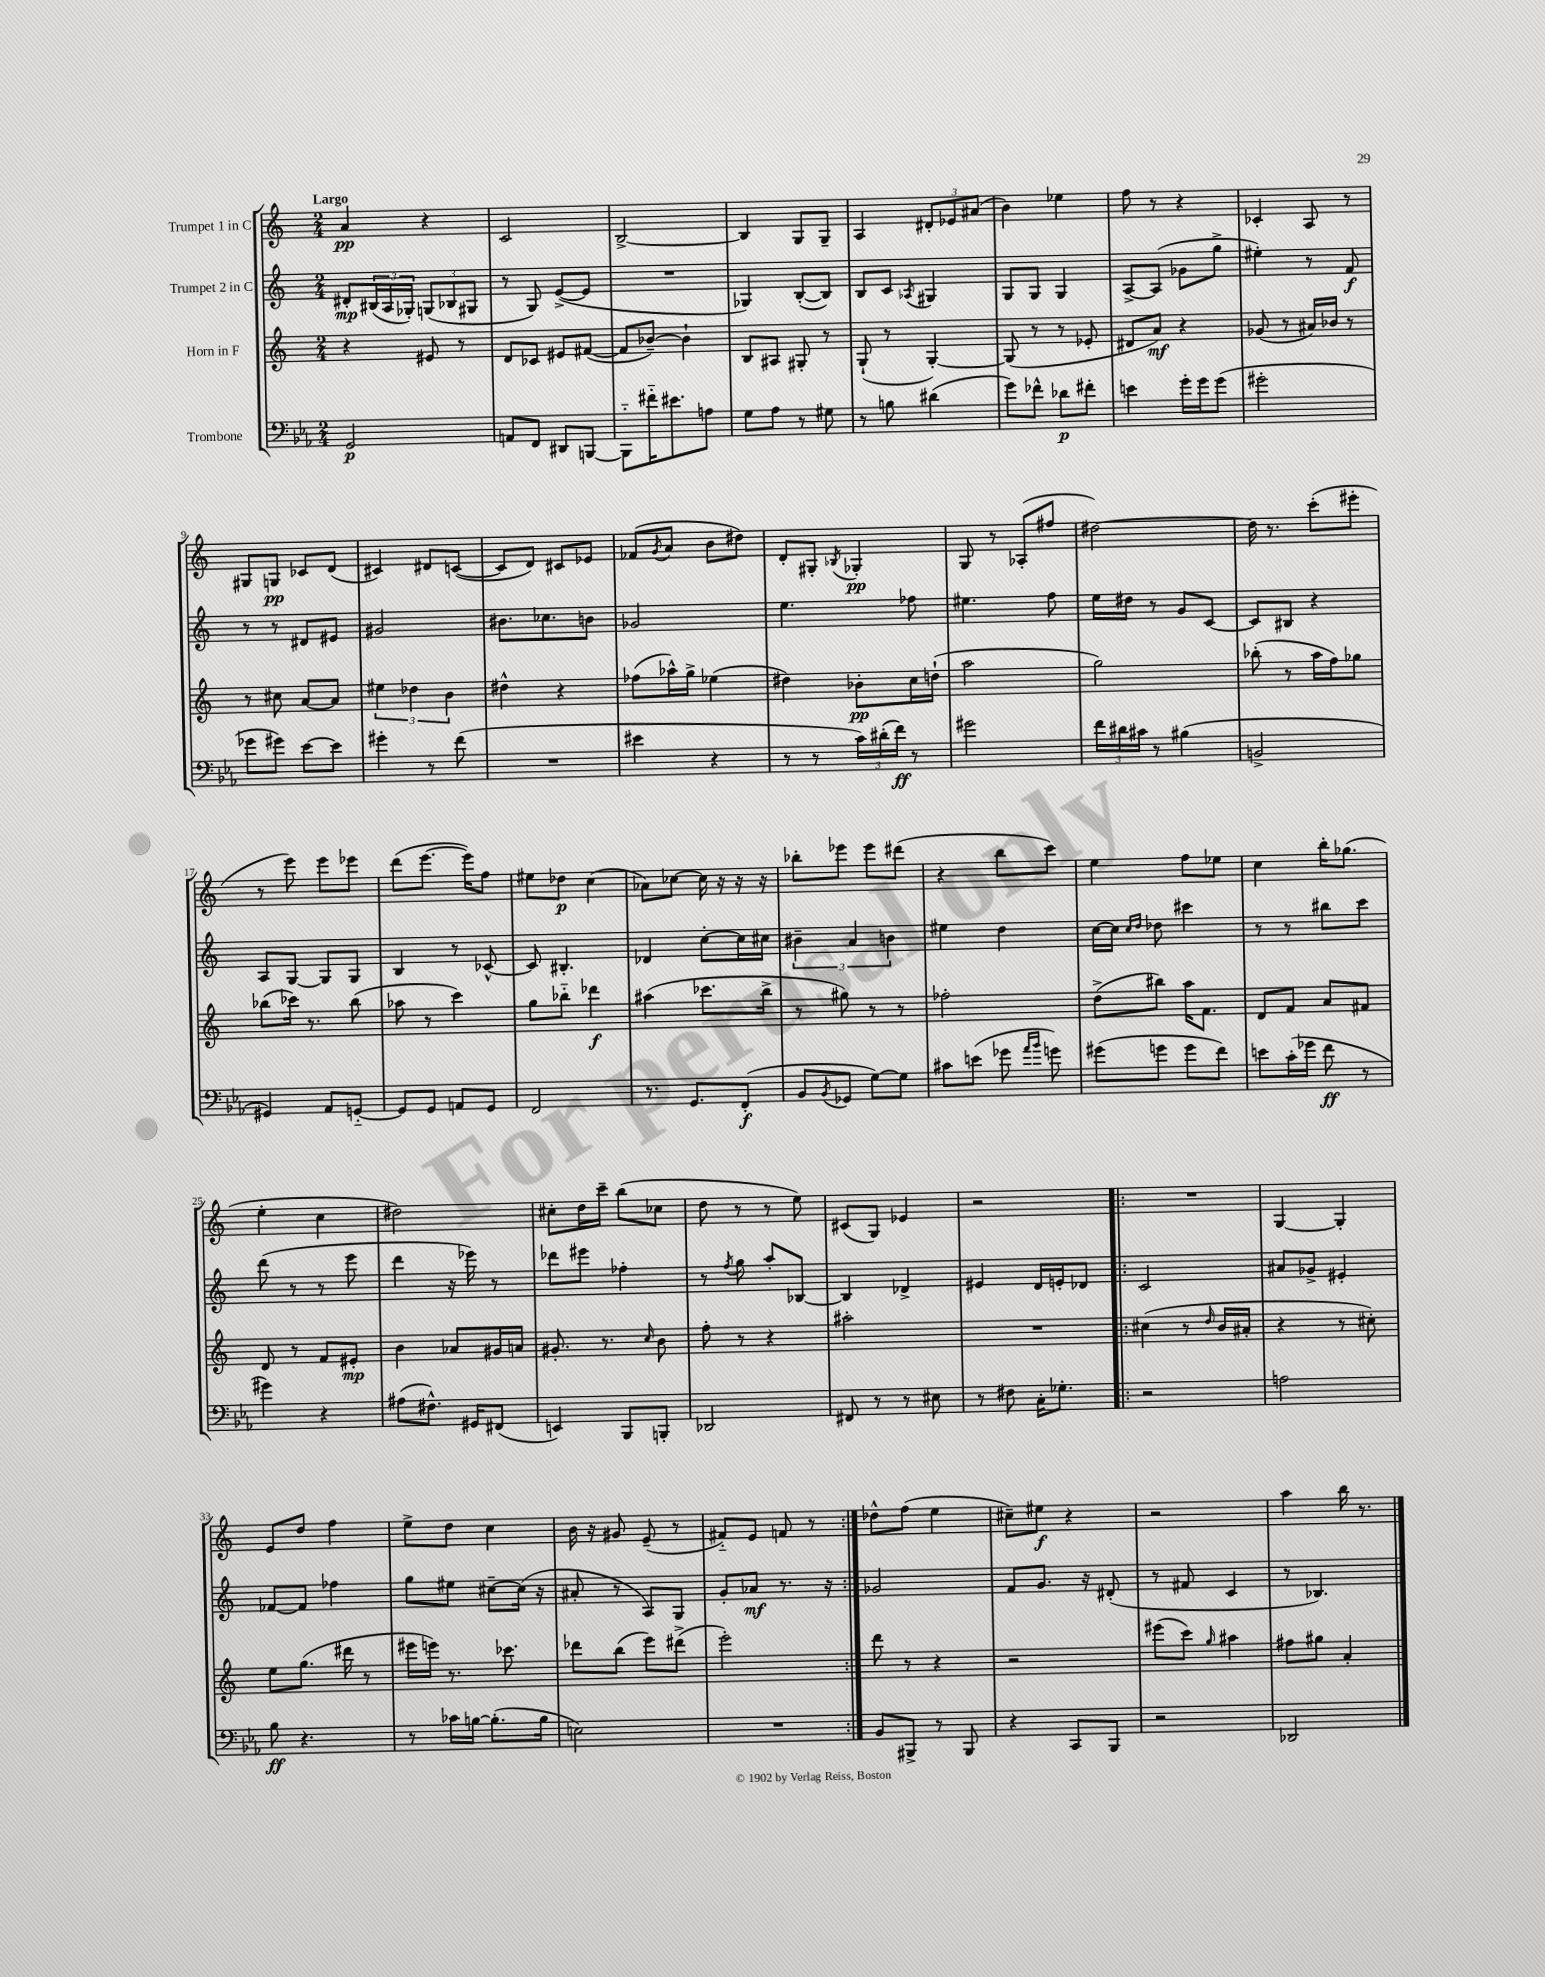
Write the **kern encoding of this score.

**kern	**dynam	**kern	**dynam	**kern	**dynam	**kern	**dynam
*part4	*part4	*part3	*part3	*part2	*part2	*part1	*part1
*staff4	*staff4	*staff3	*staff3	*staff2	*staff2	*staff1	*staff1
*I"Trombone	*	*I"Horn in F	*	*I"Trumpet 2 in C	*	*I"Trumpet 1 in C	*
*clefF4	*	*clefG2	*	*clefG2	*	*clefG2	*
*k[b-e-a-]	*	*k[]	*	*k[]	*	*k[]	*
*M2/4	*	*M2/4	*	*M2/4	*	*M2/4	*
=1	=1	=1	=1	=1	=1	=1	=1
!	!	!	!	!	!	!LO:TX:a:B:t=Largo	!
2GG/	p	4r	.	8d#X'/L	mp	4a/	pp
.	.	.	.	(24B#X/L	.	.	.
.	.	.	.	24A/	.	.	.
.	.	.	.	24G-X'/JJ)	.	.	.
.	.	8e#X/	.	(12Gn/L	.	4r	.
.	.	.	.	12B-X/	.	.	.
.	.	8r	.	.	.	.	.
.	.	.	.	12G#X/J	.	.	.
=2	=2	=2	=2	=2	=2	=2	=2
8AAn/L	.	8d/L	.	8r	.	2c/	.
8FF/J	.	8c-X/J	.	8G/)	.	.	.
8DD#X/L	.	8e#X/L	.	([8e^/L	.	.	.
[8BBBn/J	.	([8f#X/J	.	8e/J]	.	.	.
=3	=3	=3	=3	=3	=3	=3	=3
8BBB\L]	.	8f#/L]	.	2r	.	[2B^/	.
16f#X\K	.	[8b-X~/J)	.	.	.	.	.
8.e#X\	.	.	.	.	.	.	.
.	.	4b-`\]	.	.	.	.	.
8An\J	.	.	.	.	.	.	.
=4	=4	=4	=4	=4	=4	=4	=4
8G\L	.	8B/L	.	4G-X/)	.	4B/]	.
8A-\J	.	8A#X/J	.	.	.	.	.
8r	.	8G#X'/	.	([8B'/L	.	8G/L	.
8G#X\	.	8r	.	8B/J])	.	8G~/J	.
=5	=5	=5	=5	=5	=5	=5	=5
8r	.	(8G`/	.	8B/L	.	4A/	.
8Bn\	.	8r	.	8c/J	.	.	.
.	.	.	.	8qA-X/	.	.	.
(4d#X\	.	[4G'/)	.	4G#X/	.	12d#X'/L	.
.	.	.	.	.	.	12e-X/	.
.	.	.	.	.	.	(12a#X/J	.
=6	=6	=6	=6	=6	=6	=6	=6
8g\L)	.	(8G/]	.	8G/L	.	4b\)	.
8f-X^^\J	.	8r	.	8G/J	.	.	.
8d-X\L	p	8r	.	4G/	.	4ee-X\	.
8f#X'\J	.	8e-X'/	.	.	.	.	.
=7	=7	=7	=7	=7	=7	=7	=7
4en\	.	8d#X/L	.	[8A^/L	.	8ff\	.
.	.	8a/J)	mf	(8A/J]	.	8r	.
16g'\LL	.	4r	.	8g-X\L	.	4r	.
16g\J	.	.	.	.	.	.	.
(8g\J	.	.	.	8gg^\J	.	.	.
=8	=8	=8	=8	=8	=8	=8	=8
2g#X'\	.	(8g-X/	.	4ee#X'\)	.	4c-X'/	.
.	.	8r	.	.	.	.	.
.	.	16a#X/LL)	.	8r	.	8A/	.
.	.	16b-X/JJ	.	.	.	.	.
.	.	8r	.	8f/	f	8r	.
!!LO:LB:g=z
=9	=9	=9	=9	=9	=9	=9	=9
8g-X\L	.	8r	.	8r	.	8G#X/L	.
8g#X\J)	.	8cc#X\	.	8r	.	8Gn/J	pp
[8e-\L	.	[8a/L	.	8d#X/L	.	8c-X/L	.
8e-\J]	.	8a/J]	.	8e#X/J	.	(8d/J	.
=10	=10	=10	=10	=10	=10	=10	=10
4g#X'\	.	6ee#X\	.	2g#X/	.	4c#X/)	.
.	.	6dd-X\	.	.	.	.	.
8r	.	.	.	.	.	8d#X/L	.
.	.	6b\	.	.	.	.	.
(8f\	.	.	.	.	.	([8cn/J	.
=11	=11	=11	=11	=11	=11	=11	=11
2r	.	4dd#X^^\	.	8.b#X\L	.	8c/L]	.
.	.	.	.	.	.	8d/J)	.
.	.	.	.	8.cc-X\	.	.	.
.	.	4r	.	.	.	8c#X/L	.
.	.	.	.	8bn\J	.	8e-X/J	.
=12	=12	=12	=12	=12	=12	=12	=12
4e#X\	.	(8ff-X\L	.	2g-X/	.	(8f-X/L	.
.	.	.	.	.	.	8qg/	.
.	.	16aa-X^^\L)	.	.	.	8a/J	.
.	.	16gg^\JJ	.	.	.	.	.
4r	.	(4ee-X\	.	.	.	8b\L	.
.	.	.	.	.	.	8dd#X\J)	.
=13	=13	=13	=13	=13	=13	=13	=13
8r	.	4dd#X\)	.	4.ee\	.	8d'/L	.
8r	.	.	.	.	.	8G#X'/J	.
.	.	.	.	.	.	8qB-X/	.
24c\LL)	.	8b-X'\L	pp	.	.	4G-X'/	pp
(24d#X'\	.	.	.	.	.	.	.
24f\JJ)	ff	.	.	.	.	.	.
8r	.	16cc\L	.	8ff-X\	.	.	.
.	.	(16ddn`\JJ	.	.	.	.	.
=14	=14	=14	=14	=14	=14	=14	=14
2g#X\	.	2aa\	.	4.ee#X\	.	8G/	.
.	.	.	.	.	.	8r	.
.	.	.	.	.	.	(8A-X'/L	.
.	.	.	.	8ff\	.	8ff#X/J	.
=15	=15	=15	=15	=15	=15	=15	=15
24f\LL	.	2gg\)	.	16ee\LL	.	[2dd#X\)	.
24d#X\	.	.	.	.	.	.	.
.	.	.	.	16dd#X\JJ	.	.	.
24c#X\JJ	.	.	.	.	.	.	.
8r	.	.	.	8r	.	.	.
(4B#X\	.	.	.	8g/L	.	.	.
.	.	.	.	[8c/J	.	.	.
=16	=16	=16	=16	=16	=16	=16	=16
2BBn^/	.	(8bb-X'\	.	8c/L]	.	16dd#\]	.
.	.	.	.	.	.	8.r	.
.	.	8r	.	8B#X/J	.	.	.
.	.	16aa\LL	.	4r	.	(8ccc'\L	.
.	.	16ff\J)	.	.	.	.	.
.	.	8gg-X\J	.	.	.	8eee#X'\J	.
!!LO:LB:g=z
=17	=17	=17	=17	=17	=17	=17	=17
4GG#X/)	.	(8bb-X\L	.	8A/L	.	8r	.
.	.	16ccc-X\Jk)	.	[8G/J	.	8eee\)	.
.	.	8.r	.	.	.	.	.
8AA-/L	.	.	.	8G/L]	.	8eee\L	.
[8GGn/J	.	(8bb-\	.	8G/J	.	8eee-X\J	.
=18	=18	=18	=18	=18	=18	=18	=18
8GG/L]	.	8aa-X\	.	4B/	.	(8ddd\L	.
8GG/J	.	8r	.	.	.	[8.eee\J	.
8AAn/L	.	4ccc\)	.	8r	.	.	.
.	.	.	.	.	.	16eee\KL])	.
8GG/J	.	.	.	[8c-X^^/	.	8ff\J	.
=19	=19	=19	=19	=19	=19	=19	=19
2FF/	.	8gg\L	.	8c-/]	.	8ee#X\L	.
.	.	8bb-X\J	.	4.B#X'/	.	8dd-X\J	p
.	.	4ddd-X\	f	.	.	(4cc\	.
=20	=20	=20	=20	=20	=20	=20	=20
8.r	.	(4aa#X\	.	4d-X/	.	8a-X\L)	.
.	.	.	.	.	.	[8cc-X\J	.
8.GG/L	.	.	.	.	.	.	.
.	.	8.ccc-X\L	.	[8cc'\L	.	16cc-\]	.
.	.	.	.	.	.	16r	.
(8FF'/J	f	.	.	16cc\L]	.	16r	.
.	.	16bb^\Jk	.	16cc#X\JJ	.	16r	.
=21	=21	=21	=21	=21	=21	=21	=21
8BB-/L	.	8r	.	6b#X~\	.	8bb-X'\L	.
8qBB-/	.	.	.	.	.	.	.
8GG-X/J	.	8gg#X\)	.	.	.	8eee-X\J	.
.	.	.	.	6a/	.	.	.
[8G\L)	.	8r	.	.	.	8eee-\L	.
.	.	.	.	6bn\	.	.	.
8G\J]	.	8r	.	.	.	(8ddd#X\J	.
=22	=22	=22	=22	=22	=22	=22	=22
8c#X\L	.	2ff-X'\	.	4ee#X\	.	4r	.
(8en\J	.	.	.	.	.	.	.
8g-X\	.	.	.	4dd\	.	8bb\L	.
16qqa-/LL	.	.	.	.	.	.	.
16qqb-/JJ	.	.	.	.	.	.	.
8gn\)	.	.	.	.	.	8ccc\J)	.
=23	=23	=23	=23	=23	=23	=23	=23
(8g#X\L	.	(8dd^\L	.	[16cc\LL	.	4ee\	.
.	.	.	.	16cc\JJ]	.	.	.
.	.	.	.	16qqcc/LL	.	.	.
.	.	.	.	16qqdd/JJ	.	.	.
8gn\J	.	8bb#X\J)	.	8dd-X\	.	.	.
8g\L	.	16aa\KL	.	4ccc#X\	.	8ff\L	.
.	.	8.f\J	.	.	.	.	.
8f\J)	.	.	.	.	.	8ee-X\J	.
=24	=24	=24	=24	=24	=24	=24	=24
8en\L	.	8d/L	.	8r	.	4cc\	.
(16c'\L	.	8f/J	.	8r	.	.	.
16g-X\JJ	.	.	.	.	.	.	.
8f\	ff	8a/L	.	8bb#X\L	.	16bb'\KL	.
.	.	.	.	.	.	(8.gg-X\J	.
8r	.	8f#X/J	.	8ccc\J	.	.	.
!!LO:LB:g=z
=25	=25	=25	=25	=25	=25	=25	=25
4g#X\)	.	8d/	.	(8ddd\	.	4ee'\	.
.	.	8r	.	8r	.	.	.
4r	.	8f/L	.	8r	.	4cc\	.
.	.	8e#X'/J	mp	8eee\	.	.	.
=26	=26	=26	=26	=26	=26	=26	=26
(8A#X\L	.	4b\	.	4ddd\	.	2dd#X\)	.
8.F#X^^\J)	.	.	.	.	.	.	.
.	.	8a-X/L	.	16r	.	.	.
16GG#X/KL	.	.	.	16eee-X\)	.	.	.
(8FF#X/J	.	16g#X/L	.	8r	.	.	.
.	.	16an/JJ	.	.	.	.	.
=27	=27	=27	=27	=27	=27	=27	=27
4EEn/)	.	8.g#X'/	.	8ddd-X\L	.	8cc#X'\L	.
.	.	.	.	8eee#X\J	.	16dd\L	.
.	.	8.r	.	.	.	16ccc~\JJ	.
8BBB-/L	.	.	.	4ff-X'\	.	(8bb\L	.
.	.	16qqcc/	.	.	.	.	.
8BBBn'/J	.	8b\	.	.	.	8cc-X\J	.
=28	=28	=28	=28	=28	=28	=28	=28
2DD-X/	.	8ff'\	.	8r	.	8dd\	.
.	.	.	.	8qff/	.	.	.
.	.	8r	.	8gg\	.	8r	.
.	.	4r	.	8aa'/L	.	8r	.
.	.	.	.	[8B-X/J	.	8ee\)	.
=29	=29	=29	=29	=29	=29	=29	=29
8FF#X/	.	2aa#X'\	.	4B-/]	.	(8c#X/L	.
8r	.	.	.	.	.	8G/J)	.
8r	.	.	.	4d-X^/	.	4e-X/	.
8E#X\	.	.	.	.	.	.	.
=30	=30	=30	=30	=30	=30	=30	=30
8r	.	2r	.	4e#X/	.	2r	.
8F#X\	.	.	.	.	.	.	.
16C'\KL	.	.	.	16d/LL	.	.	.
8.G-X'\J	.	.	.	16en'/J	.	.	.
.	.	.	.	8d-X/J	.	.	.
=31!|:	=31!|:	=31!|:	=31!|:	=31!|:	=31!|:	=31!|:	=31!|:
2r	.	(4cc#X\	.	2c/	.	2r	.
.	.	8r	.	.	.	.	.
.	.	16qqdd/	.	.	.	.	.
.	.	16b/LL	.	.	.	.	.
.	.	16a#X'/JJ	.	.	.	.	.
=32	=32	=32	=32	=32	=32	=32	=32
2An\	.	4r	.	8a#X/L	.	[4G/	.
.	.	.	.	8g-X^/J	.	.	.
.	.	8r	.	4e#X'/	.	4G'/]	.
.	.	8cc#X'\)	.	.	.	.	.
!!LO:LB:g=z
=33	=33	=33	=33	=33	=33	=33	=33
8B-\	ff	8ee\L	.	[8f-X/L	.	8e/L	.
4.r	.	(8.gg\J	.	8f-/J]	.	8dd/J	.
.	.	.	.	4ff-X\	.	4ff\	.
.	.	16ddd#X\	.	.	.	.	.
.	.	8r	.	.	.	.	.
=34	=34	=34	=34	=34	=34	=34	=34
8r	.	16eee#X\LL	.	8gg\L	.	8ee^\L	.
.	.	16eeen\JJ)	.	.	.	.	.
16c-X\LL	.	8.r	.	8ee#X\J	.	8dd\J	.
[16Bn\JJ	.	.	.	.	.	.	.
(8.B'\L]	.	.	.	[8cc#X~\L	.	4cc\	.
.	.	8.ccc-X\	.	.	.	.	.
.	.	.	.	(16cc#\Jk]	.	.	.
16B\Jk	.	.	.	16r	.	.	.
=35	=35	=35	=35	=35	=35	=35	=35
2En\)	.	8ddd-X\L	.	8a#X'/	.	16b\	.
.	.	.	.	.	.	16r	.
.	.	(8bb\J	.	8r	.	8g#X/	.
.	.	8eee\L)	.	8A/L)	.	(8e~/	.
.	.	(8ddd#X^\J	.	8G/J	.	8r	.
=36	=36	=36	=36	=36	=36	=36	=36
2r	.	2eee'\)	.	8g'/L	.	8f#X/L)	.
.	.	.	.	8a-X/J	mf	8e/J	.
.	.	.	.	8.r	.	8fn/	.
.	.	.	.	.	.	8r	.
.	.	.	.	16r	.	.	.
=37:|!	=37:|!	=37:|!	=37:|!	=37:|!	=37:|!	=37:|!	=37:|!
8BB-/L	.	8ddd\	.	2g-X/	.	8dd-X^^\L	.
8BBB#X^/J	.	8r	.	.	.	(8ff\J	.
8r	.	4r	.	.	.	4ee\	.
8BBB#/	.	.	.	.	.	.	.
=38	=38	=38	=38	=38	=38	=38	=38
4r	.	2r	.	8f/L	.	8cc#X~\L)	.
.	.	.	.	8.g/J	.	8ee#X\J	f
8CC/L	.	.	.	.	.	4r	.
.	.	.	.	16r	.	.	.
8BBB-/J	.	.	.	(8d#X'/	.	.	.
=39	=39	=39	=39	=39	=39	=39	=39
2r	.	(8eee#X\L	.	8r	.	2r	.
.	.	8ccc\J)	.	8f#X/	.	.	.
.	.	16qqgg/	.	.	.	.	.
.	.	4aa#X\	.	4c/	.	.	.
=40	=40	=40	=40	=40	=40	=40	=40
2DD-X/	.	8ff#X\L	.	8r	.	4aa\	.
.	.	8gg#X\J	.	4.B-X/)	.	.	.
.	.	4a'/	.	.	.	16bb\	.
.	.	.	.	.	.	8.r	.
==	==	==	==	==	==	==	==
*-	*-	*-	*-	*-	*-	*-	*-
